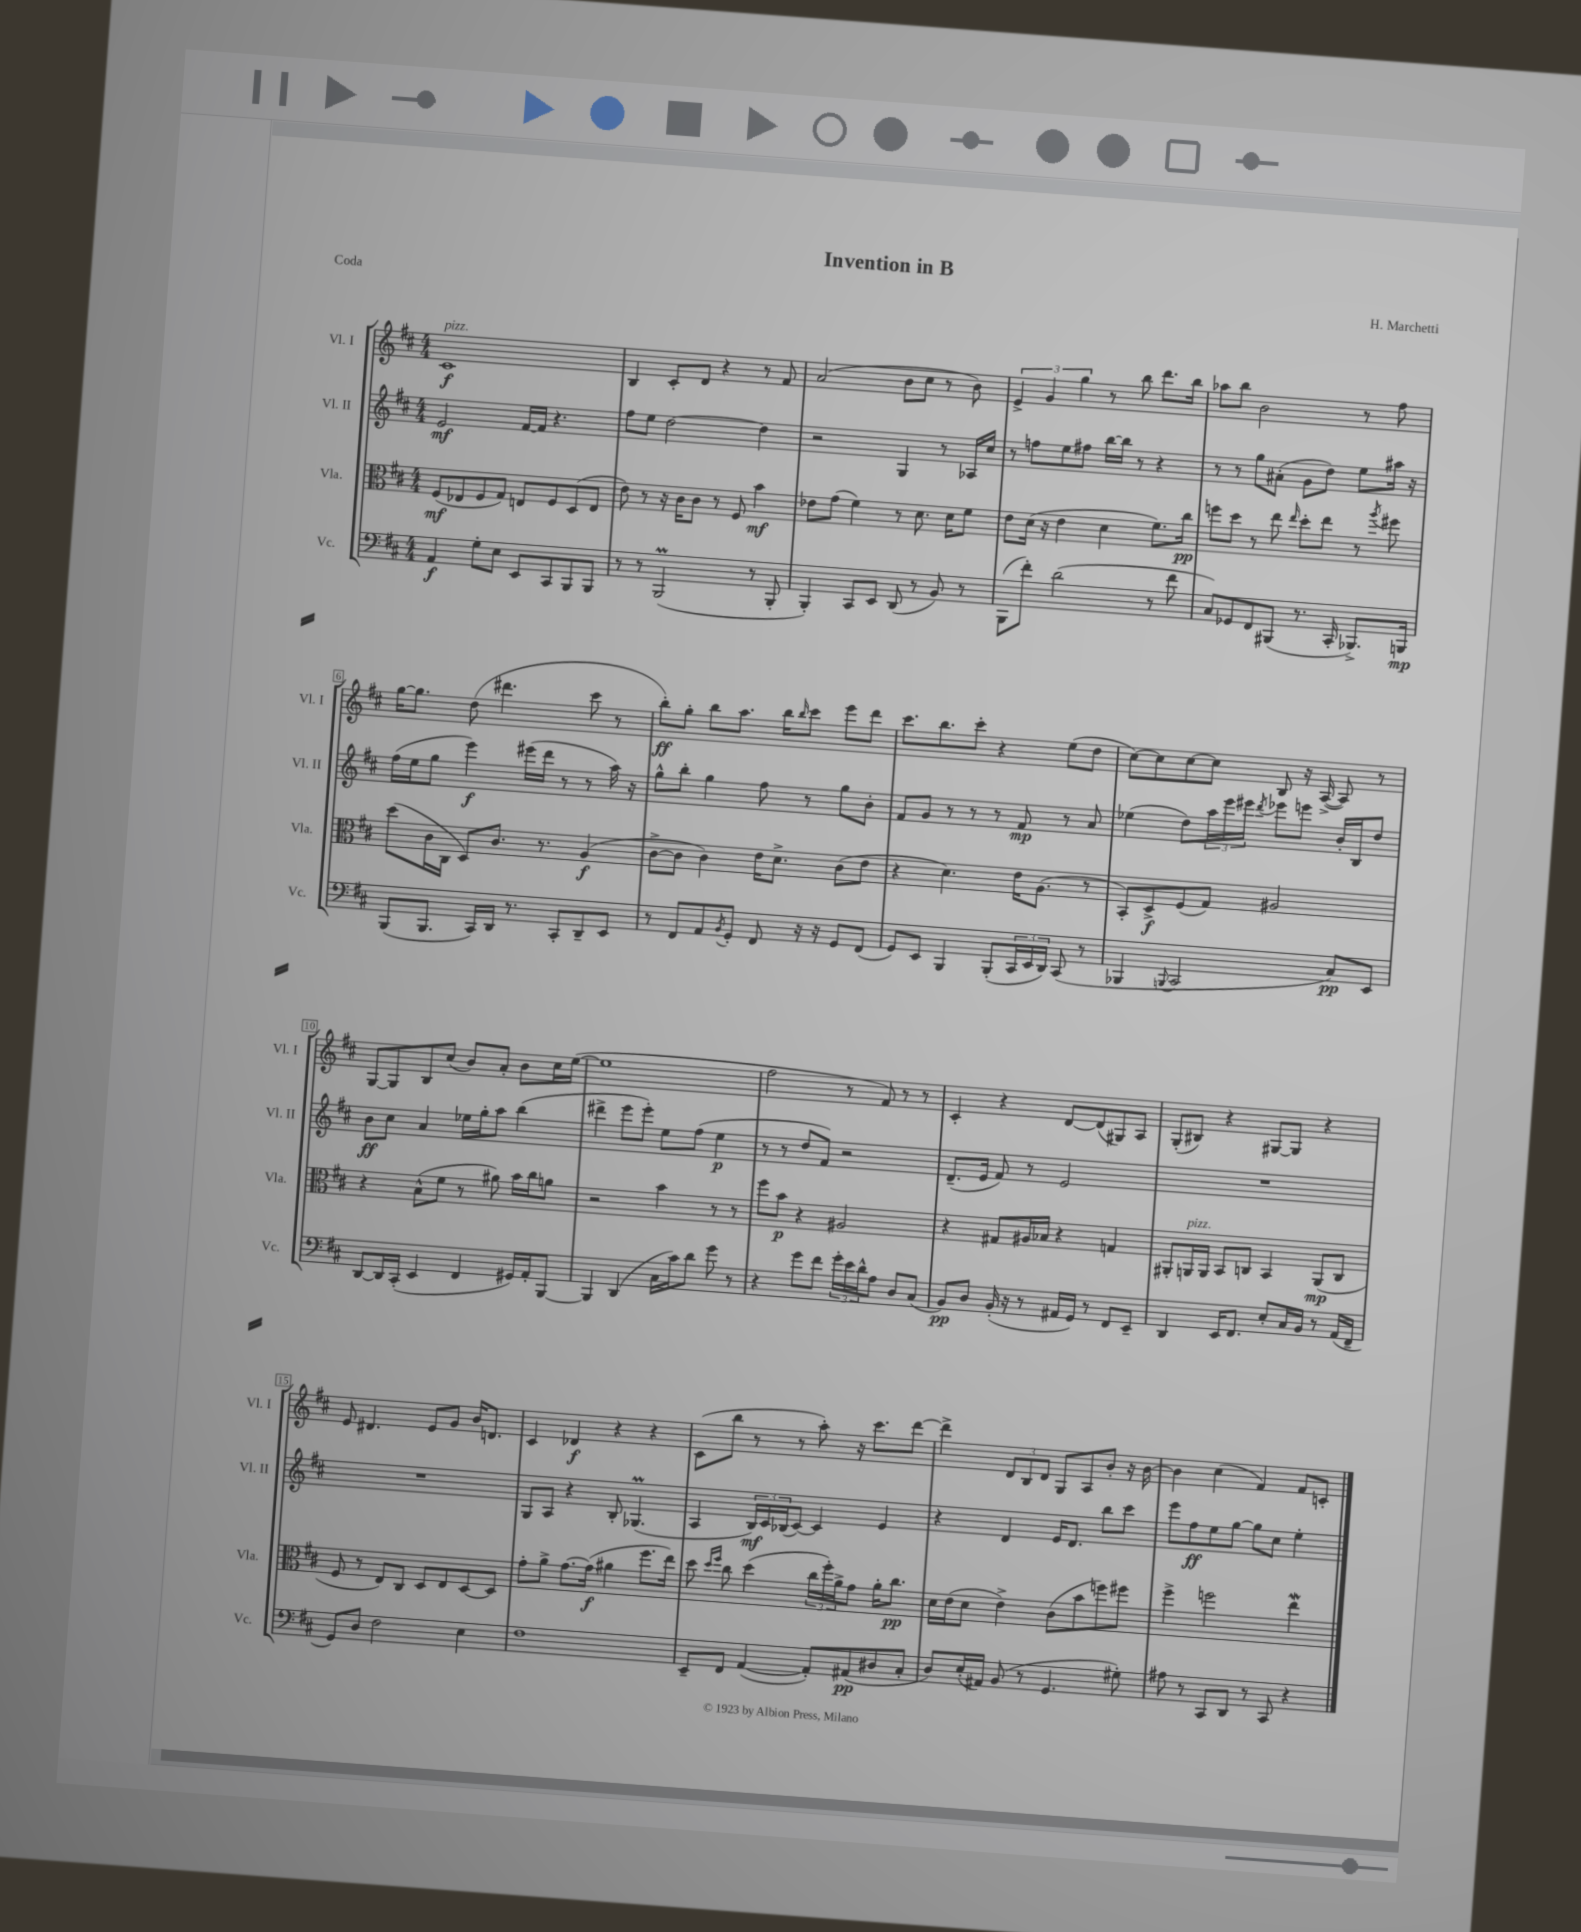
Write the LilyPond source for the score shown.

\header { title = "Invention in B" composer = "H. Marchetti" piece = "Coda" }
<<
\new StaffGroup <<
\new Staff = "s0" \with { instrumentName = "Vl. I" shortInstrumentName = "Vl. I" } {
    \clef treble \key d \major \numericTimeSignature \time 4/4
    cis'1\f^\markup { \italic "pizz." } |
    b4 cis'8-. d'8 r4 r8 fis'8 |
    a'2( b'8 cis''8 r8 b'8) |
    \tuplet 3/2 { e'4-> g'4 g''4 } r8 b''8 d'''8. b''16 |
    aes''8 b''8 b'2 r8 fis''8 |
    g''16~ g''8. d''8( dis'''4. cis'''8 r8 |
    b''8-.\ff) g''8-. b''8 a''8. b''16 \grace { b''16 } cis'''8 e'''8 d'''8 |
    cis'''8. b''8. cis'''8-. r4 e''8( d''8 |
    cis''8~) cis''8 cis''8~ cis''8 b8 r16 a16~->( a8) r8 |
    g8~ g8 b8 cis''8( b'8) a'8-. b'8 cis''16 e''16~( |
    e''1 |
    fis''2 r8 fis'8) r8 r8 |
    cis'4-. r4 d'8~ d'8( gis8) a8 |
    g8-.( bis8) r4 gis8~ gis8 r4 |
    e'8 dis'4. e'8 g'8 b'16 d'8. |
    cis'4 des'4\f r4 r4 |
    cis'8( b''8 r8 r8 a''8-.) r16 cis'''8. d'''8~ |
    d'''4-> \tuplet 3/2 { d'8 b8 d'8 } g8 a8 b'8-. r16 b'16~ |
    b'4 cis''4( fis'4) fis'8 c'8-. \bar "|." |
}
\new Staff = "s1" \with { instrumentName = "Vl. II" shortInstrumentName = "Vl. II" } {
    \clef treble \key d \major \numericTimeSignature \time 4/4
    e'2\mf fis'16~ fis'16 r4. |
    fis''8 e''8 d''2~ d''4 |
    r2 g4 r8 aes16 cis''16 |
    r8 f''8 e''8 fis''8 b''16~ b''16 r8 r4 |
    r8 r8 g''8 ais'8-.( g'8 d''8) e''8 ais''16 r16 |
    fis''16( e''16 g''8 e'''4\f) eis'''16( d'''16 r8 r8 a''16) r16 |
    g''8-^ b''8-. g''4 fis''8 r8 g''8 b'8-. |
    fis'8 g'8 r8 r8 r8 fis'8\mp r8 a'8 |
    ees''4( d''8) \tuplet 3/2 { a''16 e'''16 eis'''16 } \acciaccatura { d'''8 } ees'''8 e'''8 b'16-. b16 d''8 |
    b'8\ff cis''8 a'4 ees''16 g''16-. a''8 b''4( |
    dis'''4-> e'''8 e'''8-.) e''8 fis''8( e''4\p |
    r8 r8 d''8 fis'8) r2 |
    d'8.--( e'16 fis'8) r8 e'2 |
    R1 |
    R1 |
    g8 a8 r4 b8-. ges4.\prall( |
    a4 \tuplet 3/2 { b16\mf) cis'16 bes16( } cis'8~) cis'4 e'4 |
    r4 d'4 e'16 d'8. b''8 cis'''8 |
    e'''8 fis''8\ff e''8 g''8~ g''8 cis''8 e''4-. \bar "|." |
}
\new Staff = "s2" \with { instrumentName = "Vla." shortInstrumentName = "Vla." } {
    \clef alto \key d \major \numericTimeSignature \time 4/4
    fis8\mf( ees8 fis8 g8) e8 fis8 d8( e8 |
    e'8) r8 r16 cis'16 cis'8 r8 fis8 b'4\mf |
    ees'8 g'8( fis'4) r8 d'8. d'16 fis'8 |
    e'8 d'16( r16 e'4 d'4 fis'8.) cis''16\pp |
    f''8 d''8 r8 e''8 \grace { e''16 } d''8-. e''8 r8 \acciaccatura { a''8 } fis''8 |
    d''8( cis'16 cis16 d8) cis'8. r8. a4\f( |
    cis'8~-> cis'8 cis'4) e'16 d'8.-> cis'8( e'8 |
    r4 d'4.) e'16 a8.( r8 |
    b,8-.) d8->\f fis8( g8) ais2 |
    r4 b8-^( fis'8 r8 ais'8) b'16 cis''16 a'8 |
    r2 b'4 r8 r8 |
    fis''8 b'8\p r4 ais2 |
    r4 gis8 ais16 bes16 r4 g4 |
    ais,8-. a,16^\markup { \italic "pizz." } a,16 b,8 c8 b,4 a,8\mp( c8 |
    fis8 r8 e8) cis8 d8 e8 d8~ d8 |
    g'8-. a'8-> g'8.~ g'16\f( ais'4 fis''8. e''16) |
    d''8 \grace { d''16 fis''16 } cis''8 d''4( \tuplet 3/2 { cis''16 fis''16-.) a'16-> } g'8 a'16-. cis''8.\pp |
    d'16 e'16( d'8 e'4->) cis'8( b'8 f''8) fis''8 |
    fis''4-> f''2 e''4\mordent \bar "|." |
}
\new Staff = "s3" \with { instrumentName = "Vc." shortInstrumentName = "Vc." } {
    \clef bass \key d \major \numericTimeSignature \time 4/4
    a,4\f g8-. e8 e,8 cis,8 b,,8 b,,8 |
    r8 r8 b,,2\prall( r8 b,,8-. |
    b,,4-.) cis,8 e,8 d,8( r8 b,8) r8 |
    b,,8( fis'8-.) d'2( r8 fis'8 |
    cis8) ges,8 fis,8 bis,,8( r8. cis,16-. bes,,8.->) b,,16\mp |
    b,,8( b,,8. cis,16) d,16 r8. cis,8-. d,8-- e,8 |
    r8 fis,8 a,8 \acciaccatura { b,8 } g,8-. fis,8 r16 r16 g,8 fis,8( |
    g,8) e,8 b,,4 b,,8-.( \tuplet 3/2 { cis,16 e,16 d,16) } cis,8( r8 |
    bes,,4 \appoggiatura { b,,8 } cis,2 cis8\pp) e,8 |
    d,8~ d,16 cis,16-.( e,4 fis,4 gis,16) a,16-. b,,8~ |
    b,,4 d,4( cis16 cis'16) d'8 g'8 r8 |
    r4 g'8 fis'8 \tuplet 3/2 { g'16-. e'16 d'16-^ } a8 d8 cis8( |
    b,8\pp) d8 b,16-.( r16 r8 ais,16 g,16) r8 fis,8 e,8-- |
    d,4 e,16 fis,8. e8-. cis16 b,16 r8 a,16( fis,16-- |
    g,8) d8 fis2 e4 |
    fis1 |
    e,8-- fis,8 a,4~( a,8-.) ais,8\pp( dis8 cis8-. |
    d8) e16-.( ais,16) b,8( r8 g,4. gis8-.) |
    ais8 r8 cis,8 d,8 r8 cis,8 r4 \bar "|." |
}
>>
>>
\layout { \context { \Score \override BarNumber.stencil = #(make-stencil-boxer 0.1 0.3 ly:text-interface::print) } }
